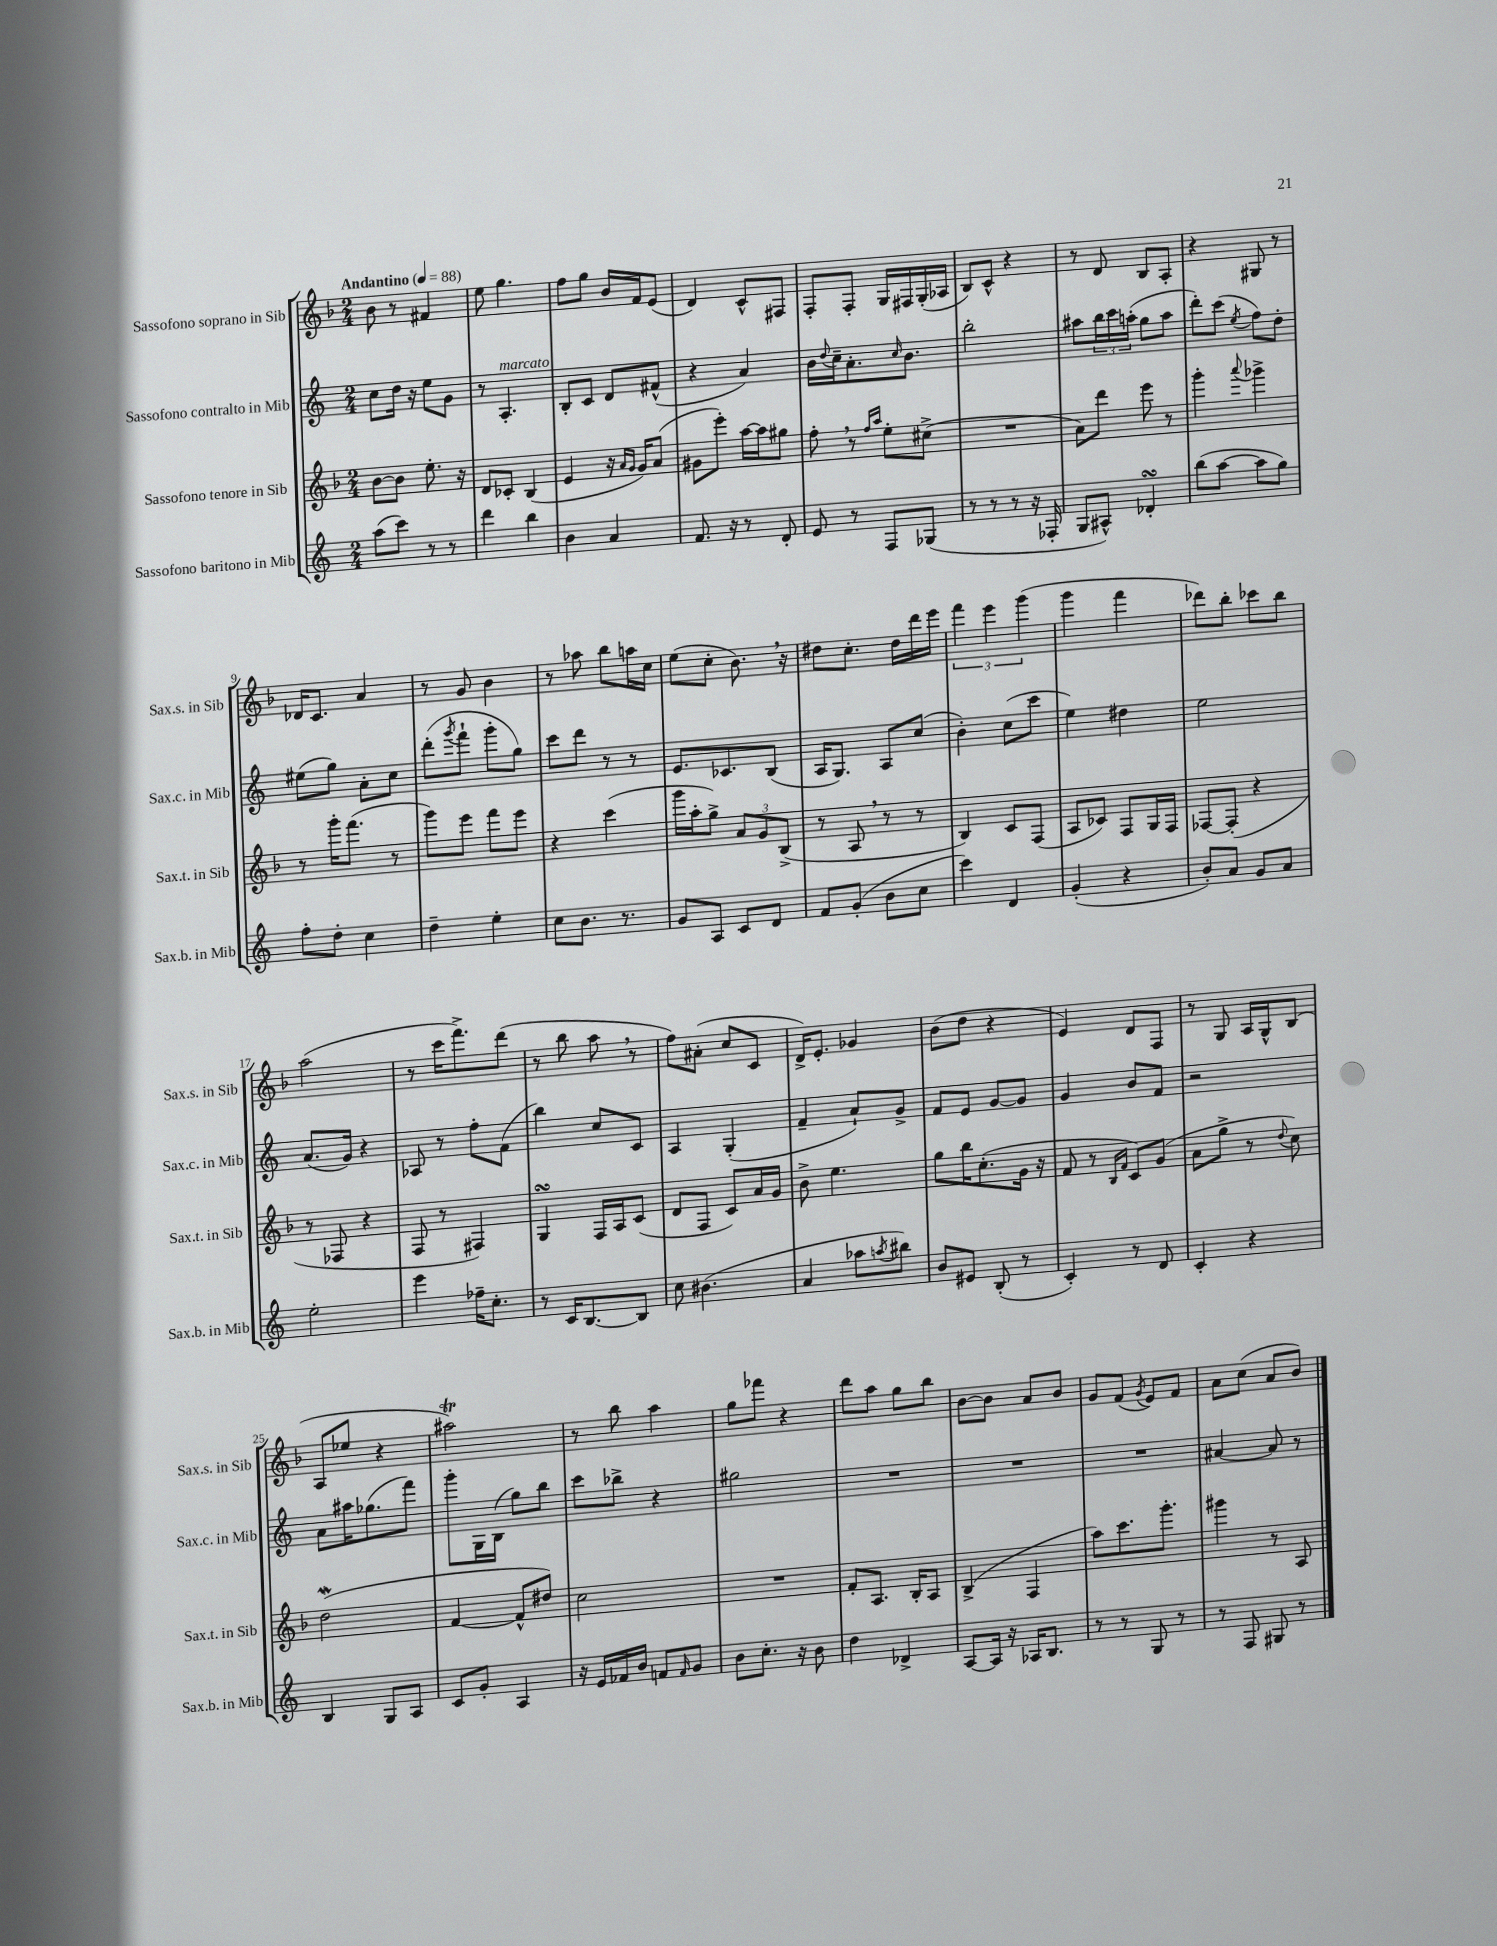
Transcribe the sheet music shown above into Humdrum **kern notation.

**kern	**kern	**kern	**kern
*staff4	*staff3	*staff2	*staff1
*clefG2	*clefG2	*clefG2	*clefG2
*k[]	*k[b-]	*k[]	*k[b-]
*M2/4	*M2/4	*M2/4	*M2/4
*MM88	*MM88	*MM88	*MM88
(8aa	[8b-	8cc	8b-
8ccc)	8b-]	16dd	8r
.	.	16r	.
8r	8.ee'	8ee	4f#
8r	.	8g	.
.	16r	.	.
=	=	=	=
4ddd	8d	8r	8ee
.	8c-'	4.A'	4.gg
4bb	(4B-	.	.
=	=	=	=
4b	4e	8B'	8ff
.	.	8c	8gg
4a	16r	8d	16b-
.	16qqa	.	.
.	16qqg	.	.
.	16g)	.	16f
.	(8a	(8f#^^	(8e
=	=	=	=
8.f	8g#	4r	4d)
.	8eee')	.	.
16r	.	.	.
8r	[16aa	4a)	8c^^
.	16aa]	.	.
8d'	8gg#	.	8F#
=	=	=	=
8e	8ff'	16b	8F'
.	.	8qqdd	.
.	.	16cc~	.
8r	8r	8.a'	8F'
.	16qqff	.	.
.	16qqaa	.	.
8F	8ee'	.	16G
.	.	16qqcc	.
.	.	8.b	16F#
(8G-	(8cc#^	.	(16G'
.	.	.	16A-
=	=	=	=
8r	2r	2bb'	8B-)
8r	.	.	8c^^
8r	.	.	4r
16r	.	.	.
16F-'	.	.	.
=	=	=	=
8G	8a)	8aa#	8r
8A#^^)	8ddd	24bb	8d
.	.	24ccc	.
.	.	(24aa'	.
4d-'	8eee	8gg	8B-
.	8r	8aa	8A'
=	=	=	=
(8bb	4ggg'	8ddd')	4r
[8aa	.	(8ccc	.
.	8qqaaa	8qee	.
8aa]	4ggg-^	8ff)	8G#
8gg)	.	8dd'	8r
=	=	=	=
8ff'	8r	(8ee#	16d-
.	.	.	8.c
8dd'	16ggg'	8gg)	.
.	(8.fff	.	.
4cc	.	8a'	4a
.	8r	8cc	.
=	=	=	=
4dd~	8ggg)	(8ddd'	8r
.	.	8qggg	.
.	8eee	8fff`	8g
4ee'	8fff	8ggg'	4b-
.	8eee	8gg)	.
=	=	=	=
8cc	4r	8ccc	8r
8.b	.	8ddd	8aa-
.	(4ccc	8r	8bb-
8.r	.	.	.
.	.	8r	16aa
.	.	.	16cc
=	=	=	=
8g	16ggg	8.e	(8ee
.	16aa'	.	.
8A	8gg^)	.	8cc'
.	.	8.c-	.
8c	12a	.	8.b-)
.	12g	.	.
8d	.	(8B	.
.	(12B-^	.	.
.	.	.	16r
=	=	=	=
8f	8r	16A	8dd#
.	.	8.G)	.
(8g'	8A	.	8.cc'
8b	8r	8A	.
.	.	.	16dd#
8cc	8r	(8cc	16ddd
.	.	.	16eee
=	=	=	=
4ccc)	4B-)	4b')	6fff
.	.	.	6eee
4d	8c	(8cc	.
.	.	.	(6ggg
.	(8F	8ccc	.
=	=	=	=
(4g'	8A	4ee)	4ggg
.	8c-)	.	.
4r	8F	4dd#	4fff
.	16G	.	.
.	16F	.	.
=	=	=	=
8b')	[8F-	2ee	8ddd-)
8a	(8F-']	.	8bb-'
8g	4r	.	8ccc-
8a	.	.	8bb-
=	=	=	=
2ee'	8r	(8.a	(2aa
.	8F-	.	.
.	.	16g)	.
.	4r	4r	.
=	=	=	=
4eee	8F	8A-	8r
.	8r	8r	16ccc
.	.	.	8.fff^)
16ff-~	4F#)	8ff'	.
8.cc'	.	.	.
.	.	(8f	(8ddd
=	=	=	=
8r	4G	4bb)	8r
16c	.	.	8bb-
[8.B	.	.	.
.	16F	8cc	8aa
.	16A	.	.
8B]	(8c	8c	8r
=	=	=	=
8cc	8d	4A	8ff)
(4.b#	8F	.	(8a#'
.	8c)	(4G'	8cc
.	16a	.	8c
.	16g	.	.
=	=	=	=
4a	8b-^	4f~	16d^)
.	.	.	8.e'
.	4.ee	.	.
8aa-	.	8a`)	4g-
8qaa	.	.	.
8bb#)	.	8g^	.
=	=	=	=
8b	8gg	8f	(8b-
8e#	16bb-	8e	8dd
.	(8.cc'	.	.
(8B'	.	[8g	4r
8r	16g	8g]	.
.	16r	.	.
=	=	=	=
4c')	8f	4g	4e)
.	8r	.	.
.	16qqB-	.	.
.	16qqf	.	.
8r	8c)	8b	8d
8d	(8g	8f	8F
=	=	=	=
4c'	8a	2r	8r
.	8gg^	.	8G
4r	8r	.	16A
.	.	.	16G^^
.	8qqdd	.	.
.	8cc)	.	(8B-
=	=	=	=
4B	(2dd	8a	8A
.	.	16aa#	8ee-
.	.	(8.gg-	.
8G	.	.	4r
8A	.	8fff)	.
=	=	=	=
8c	[4f	8ggg'	2aa#)
8g'	.	16G	.
.	.	(16B	.
4A	8f^^]	8gg)	.
.	8dd#)	8bb	.
=	=	=	=
16r	2cc	8ccc	8r
16e	.	.	.
16f-	.	8bb-^	8bb-
16b	.	.	.
8f	.	4r	4aa
16qqf	.	.	.
8g	.	.	.
=	=	=	=
8b	2r	2gg#	8gg
8.cc'	.	.	8fff-
.	.	.	4r
16r	.	.	.
8b	.	.	.
=	=	=	=
4dd	8f'	2r	8ddd
.	8.A	.	8aa
4d-^	.	.	8gg
.	16B-'	.	.
.	8A	.	8bb-
=	=	=	=
[8A	(4B-^	2r	[8b-
16A]	.	.	8b-]
16r	.	.	.
16A-	4F	.	8a
8.B	.	.	.
.	.	.	8b-
=	=	=	=
8r	8aa)	2r	8g
8r	8.ccc	.	(8f
.	.	.	8qg
8G	.	.	8e)
.	8.ggg'	.	.
8r	.	.	8f
=	=	=	=
8r	4ggg#	[4a#	8a
8F	.	.	(8cc
8G#	8r	8a#]	8a
8r	8A	8r	8b-)
==	==	==	==
*-	*-	*-	*-
